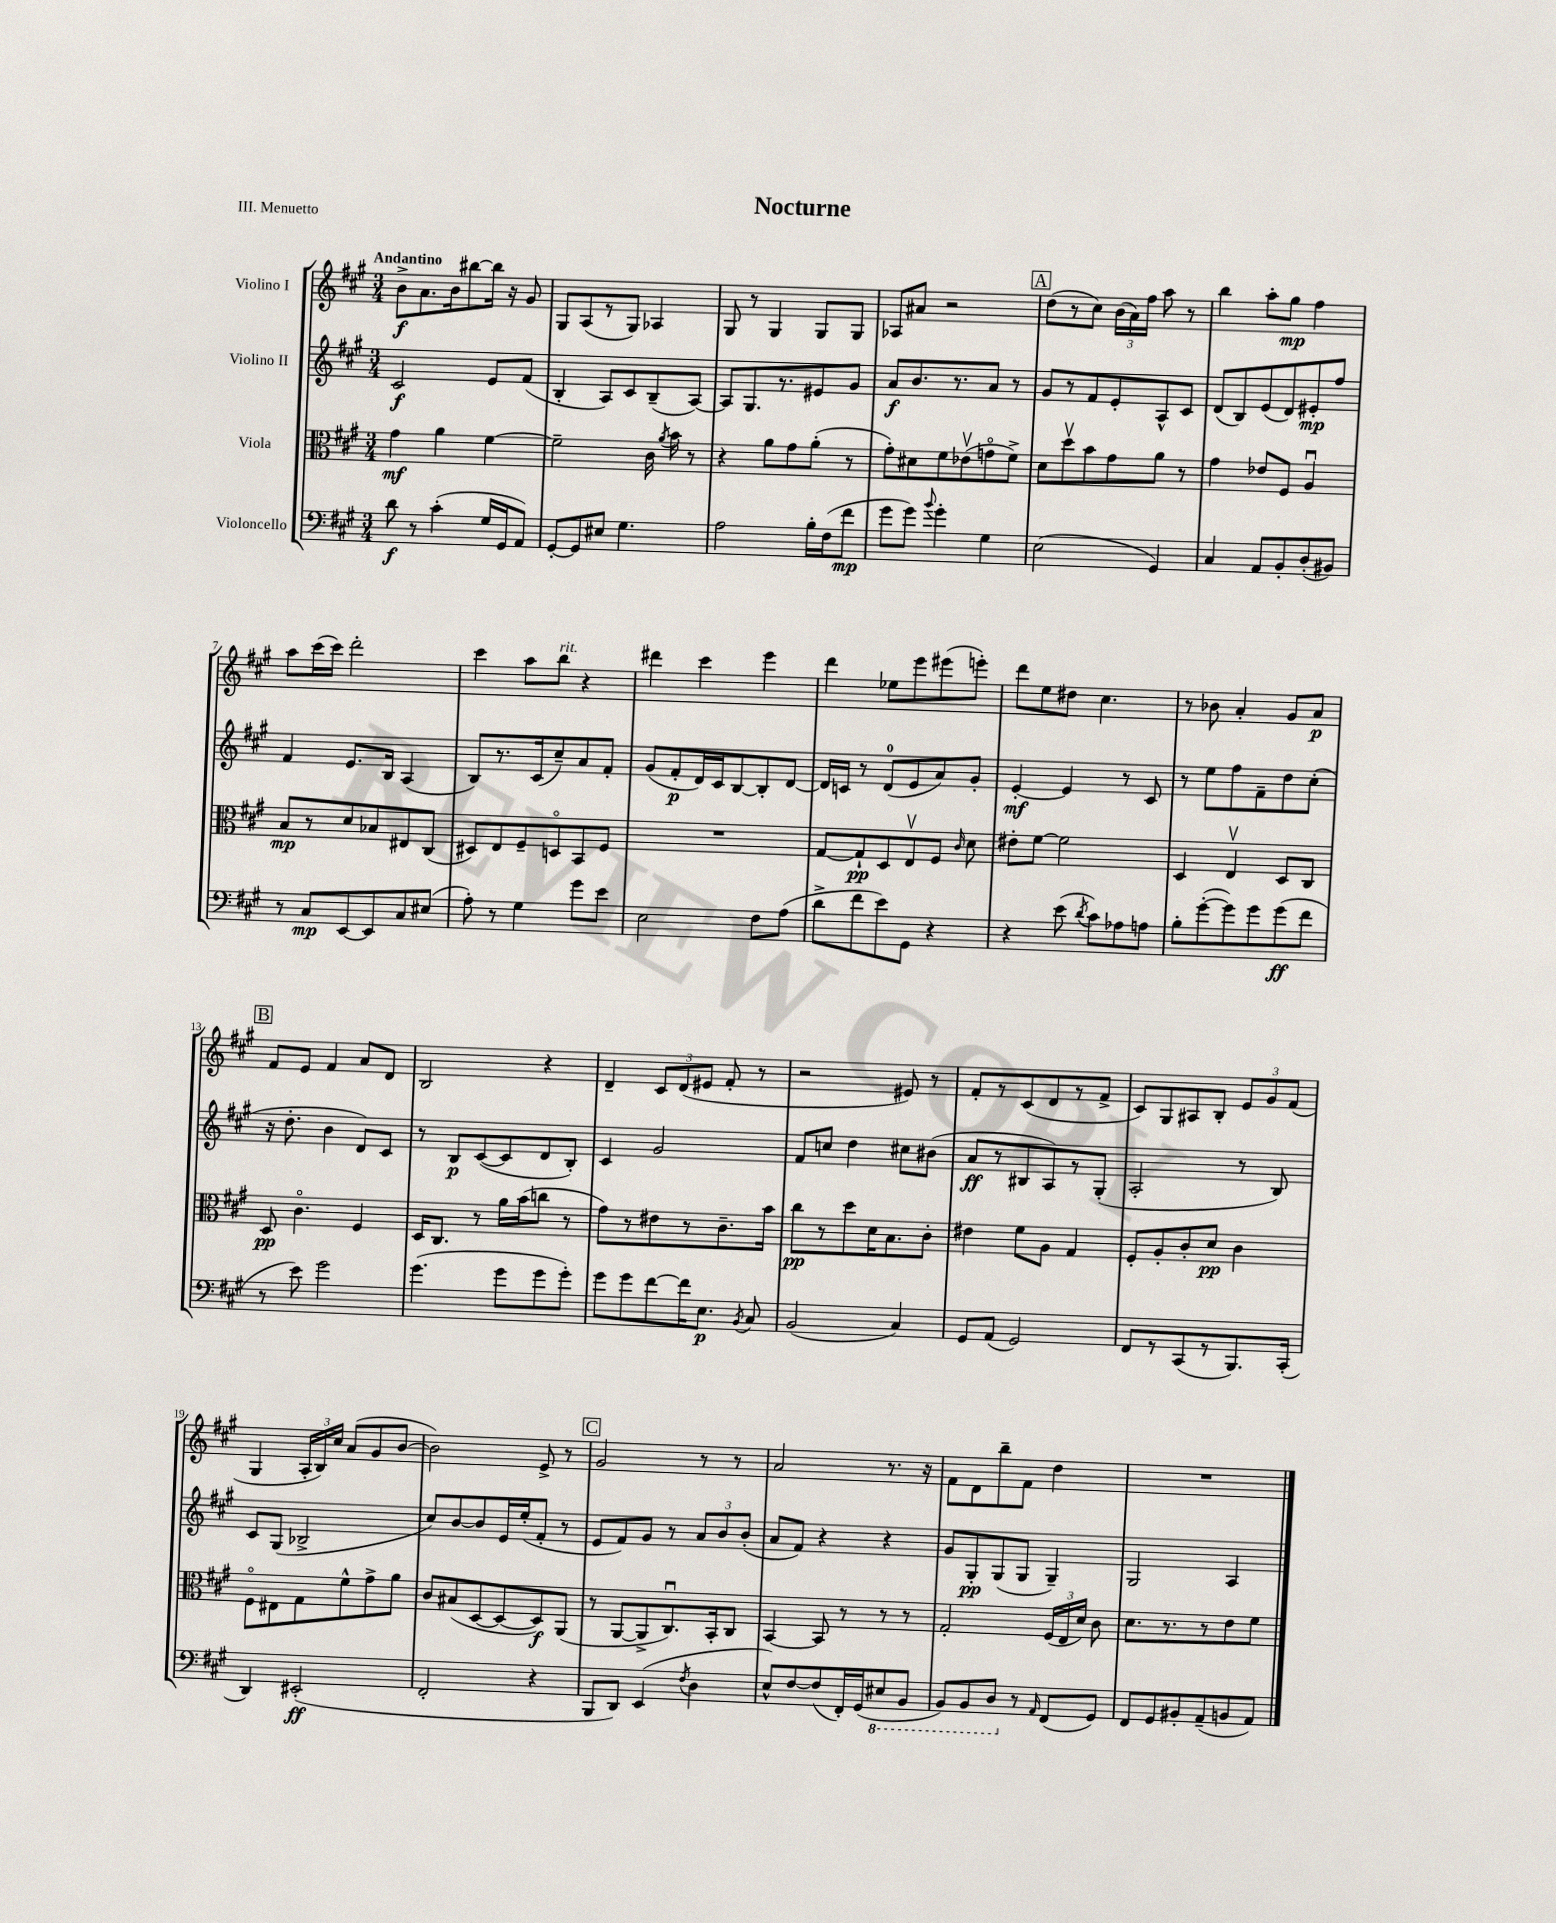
\header { title = "Nocturne" piece = "III. Menuetto" }
<<
\new StaffGroup <<
\new Staff = "s0" \with { instrumentName = "Violino I" } {
    \clef treble \key a \major \numericTimeSignature \time 3/4 \tempo "Andantino"
    \autoBeamOff b'8[->\f a'8. b'16 bis''8~ bis''16] r16 gis'8 |
    gis8[ a8( r8 gis8]) aes4 |
    gis8 r8 gis4 gis8[ gis8] |
    aes8[ ais'8] r2 |
    \mark \markup { \box "A" } d''8[( r8 cis''8]) \tuplet 3/2 { b'16[( a'16) fis''16] } a''8 r8 |
    b''4 a''8[-. gis''8]\mp fis''4 |
    a''8[ cis'''16( cis'''16]) d'''2-. |
    cis'''4 a''8[ b''8]^\markup { \italic "rit." } r4 |
    dis'''4 cis'''4 e'''4 |
    d'''4 ees''8[ e'''8 eis'''8( e'''8]-.) |
    d'''8[ e''8 dis''8] cis''4. |
    r8 bes'8 a'4-. gis'8[ a'8]\p |
    \mark \markup { \box "B" } fis'8[ e'8] fis'4 a'8[ d'8] |
    b2 r4 |
    d'4-- \tuplet 3/2 { cis'8[ d'8( eis'8] } fis'8-. r8 |
    r2 eis'8) r8 |
    fis'8[-. r8 cis'8( d'8 r8 fis'8]-> |
    cis'8[) gis8 ais8 b8]-. \tuplet 3/2 { e'8[ gis'8 fis'8]( } |
    gis4 \tuplet 3/2 { a16[-. b16) cis''16] } a'8[( gis'8 b'8]~ |
    b'2) e'8-> r8 |
    \mark \markup { \box "C" } gis'2 r8 r8 |
    a'2 r8. r16 |
    fis'8[ d'8 b''8-- fis'8] d''4 |
    R2. \bar "|." |
}
\new Staff = "s1" \with { instrumentName = "Violino II" } {
    \clef treble \key a \major \numericTimeSignature \time 3/4
    \autoBeamOff cis'2\f e'8[ fis'8]( |
    b4-. a8[) cis'8 b8--( a8]~) |
    a8[ gis8. r8. eis'8 gis'8] |
    a'8[\f b'8. r8. a'8] r8 |
    \mark \markup { \box "A" } gis'8[ r8 fis'8 e'8-. a8-^ cis'8] |
    d'8[( b8) e'8( d'8) eis'8-.\mp fis''8] |
    fis'4 e'8.[ b16] a4( |
    b8[) r8. cis'16( cis''8--) a'8 fis'8]-. |
    gis'8[( fis'8-.\p d'16) cis'16 b8~ b8-. d'8]~ |
    d'16[ c'16] r8 d'8[-0( e'8 a'8) gis'8]-. |
    e'4~-.\mf e'4 r8 cis'8 |
    r8 e''8[ fis''8 fis'8-- d''8 cis''8]-.( |
    \mark \markup { \box "B" } r16 d''8.-. b'4 d'8[) cis'8] |
    r8 b8[\p cis'8~( cis'8 d'8 b8]-.) |
    cis'4 gis'2 |
    fis'8[ c''8] d''4 cis''8[ bis'8]( |
    a'8[\ff r8 bis8 a8) r8 gis8]-.( |
    a2-. r8 b8) |
    cis'8[ gis8]( bes2-> |
    cis''8[) b'8~ b'8 e'16 e''16-.( fis'8]-. r8 |
    \mark \markup { \box "C" } e'8[ fis'8) gis'8] r8 \tuplet 3/2 { a'8[ b'8 b'8]-.( } |
    a'8[ fis'8]) r4 r4 |
    gis'8[ gis8-.\pp gis8( gis8] gis4--) |
    gis2 a4 \bar "|." |
}
\new Staff = "s2" \with { instrumentName = "Viola" } {
    \clef alto \key a \major \numericTimeSignature \time 3/4
    \autoBeamOff gis'4\mf a'4 fis'4~ |
    fis'2-- cis'16 \acciaccatura { a'8 } b'16 r8 |
    r4 a'8[ gis'8 a'8]-.( r8 |
    gis'8[-.) dis'8 fis'8 ees'8\upbow( g'8\flageolet fis'8]->) |
    \mark \markup { \box "A" } d'8[ d''8\upbow b'8 gis'8 a'8] r8 |
    gis'4 ees'8[ fis8] a4\downbow |
    b8[\mp r8 d'8 bes8 eis8 cis8]( |
    dis8[) e8 fis8-- d8\flageolet b,8 fis8] |
    R2. |
    gis8[~ gis8-!\pp d8 e8\upbow fis8] \grace { cis'16 } d'8 |
    eis'8[-. fis'8]~ fis'2 |
    d4 e4\upbow d8[ cis8] |
    \mark \markup { \box "B" } d8\pp cis'4.\flageolet fis4 |
    d16[ cis8.] r8 a'16[ b'16( c''8] r8 |
    gis'8[) r8 eis'8 r8 cis'8.-- b'16] |
    cis''8[\pp r8 d''8 d'16 b8. cis'8]-. |
    eis'4 fis'8[ a8] gis4 |
    fis8[-. a8-. cis'8-. d'8]\pp cis'4 |
    fis8[\flageolet eis8 gis8 fis'8-^ gis'8-> a'8] |
    cis'8[ bis8( d8~ d8~ d8\f) a,8]( |
    \mark \markup { \box "C" } r8 a,8[~ a,8-> cis8.\downbow) b,16-. cis8] |
    b,4~ b,8 r8 r8 r8 |
    gis2-. \tuplet 3/2 { fis16[( e16 d'16]) } cis'8 |
    d'8.[ r8. r8 e'8 fis'8] \bar "|." |
}
\new Staff = "s3" \with { instrumentName = "Violoncello" } {
    \clef bass \key a \major \numericTimeSignature \time 3/4
    \autoBeamOff d'8\f r8 cis'4-.( gis16[ gis,16 a,8]) |
    gis,8[~-. gis,8 eis8] gis4. |
    a2 b16[-. fis16( fis'8]\mp |
    gis'8[ gis'8]) \appoggiatura { b'8 } gis'4-. gis4 |
    \mark \markup { \box "A" } e2( gis,4) |
    cis4 a,8[ b,8-. d8-.( bis,8]) |
    r8 cis8[\mp e,8~ e,8 cis8 eis8]( |
    a8-.) r8 gis4 gis'8[ e'8] |
    e2 fis8[ a8]( |
    d'8[-> fis'8 e'8) gis,8] r4 |
    r4 e'8( \acciaccatura { d'8 } cis'8[) aes8 a8] |
    b8[-. gis'8~-.( gis'8) gis'8 gis'8\ff( fis'8] |
    \mark \markup { \box "B" } r8 e'8) gis'2 |
    gis'4.( gis'8[ gis'8 gis'8]-.) |
    gis'8[ gis'8 fis'8~ fis'16 e8.]\p \acciaccatura { b,8 } cis8 |
    b,2( cis4) |
    gis,8[ a,8]( gis,2) |
    fis,8[ r8 cis,8( r8 b,,8.) cis,16]-.( |
    d,4) eis,2-.\ff( |
    fis,2-. r4 |
    \mark \markup { \box "C" } b,,8[ d,8]) e,4( \acciaccatura { fis8 } d4 |
    e8[-^) fis8~ fis8( fis,16-.) gis,16( \ottava #-1 eis,8 b,,8] |
    b,,8[) b,,8 d,8] \ottava #0 r8 \grace { a,16 } fis,8[( gis,8]) |
    fis,8[ gis,8 bis,8-. a,8--( b,8 a,8]) \bar "|." |
}
>>
>>
